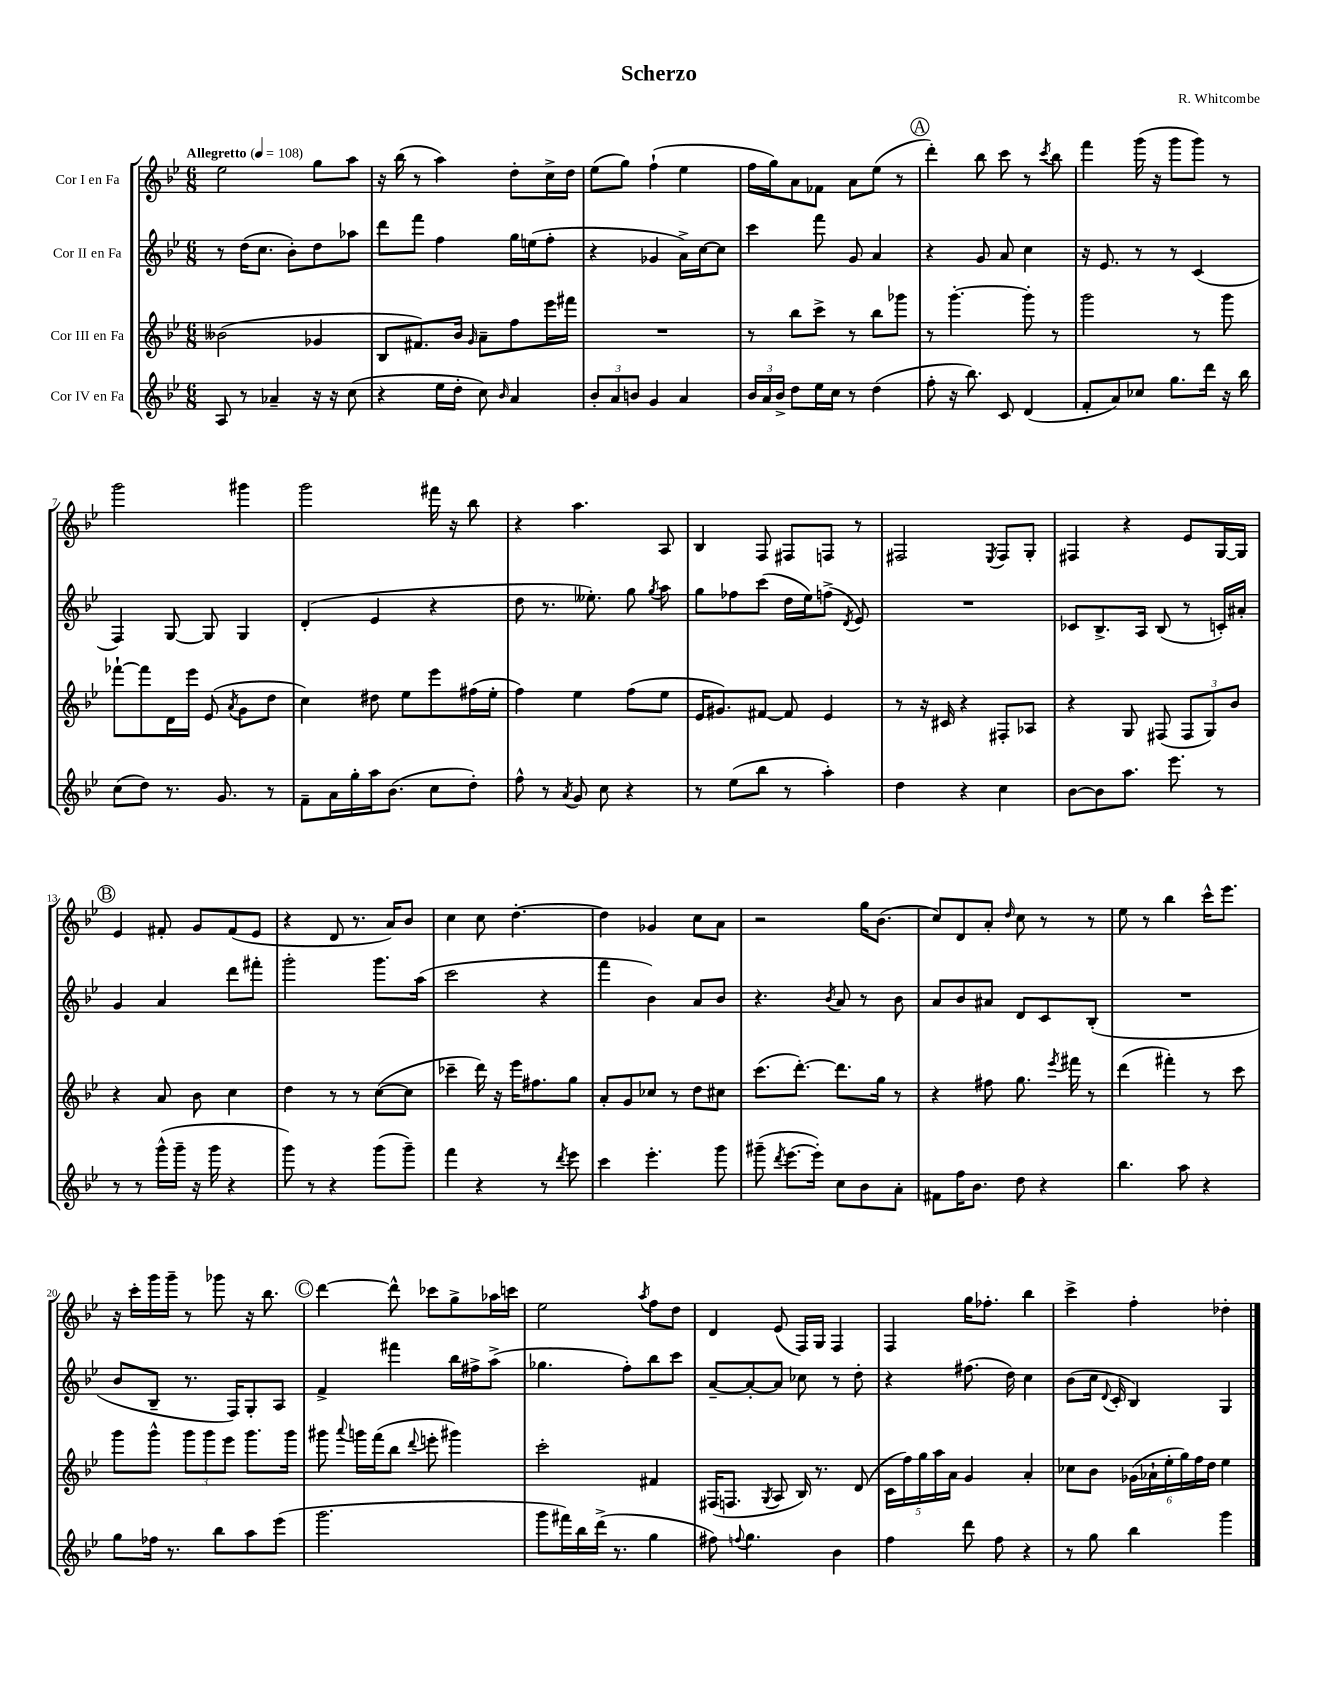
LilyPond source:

\header { title = "Scherzo" composer = "R. Whitcombe" }
<<
\new StaffGroup <<
\new Staff = "s0" \with { instrumentName = "Cor I en Fa" } {
    \clef treble \key bes \major \numericTimeSignature \time 6/8 \tempo "Allegretto" 4 = 108
    \autoBeamOff ees''2 g''8[ a''8] |
    r16 bes''16( r8 a''4) d''8[-. c''16-> d''16] |
    ees''8[( g''8]) f''4-!( ees''4 |
    f''16[ g''16) a'8 fes'8] a'8[ ees''8]( r8 |
    \mark \markup { \circle "A" } d'''4-.) bes''8 c'''8 r8 \acciaccatura { c'''8 } bes''8 |
    f'''4 g'''16( r16 g'''8[ g'''8]) r8 |
    g'''2 gis'''4 |
    g'''2 fis'''16 r16 bes''8 |
    r4 a''4. a8 |
    bes4 f8 fis8[ f8] r8 |
    fis2 \acciaccatura { ees8 } fis8[ g8]-. |
    fis4 r4 ees'8[ g16~ g16] |
    \mark \markup { \circle "B" } ees'4 fis'8-. g'8[ fis'8( ees'8] |
    r4 d'8 r8. a'16[) bes'8] |
    c''4 c''8 d''4.~-. |
    d''4 ges'4 c''8[ a'8] |
    r2 g''16[ bes'8.]( |
    c''8[) d'8 a'8]-. \grace { d''16 } c''8 r8 r8 |
    ees''8 r8 bes''4 c'''16[-^ ees'''8.] |
    r16 c'''16[-. g'''16 g'''16]-- r8 ges'''8 r16 bes''8. |
    \mark \markup { \circle "C" } d'''4~ d'''8-^ ces'''8[ g''8-> aes''16 c'''16] |
    ees''2 \acciaccatura { a''8 } f''8[ d''8] |
    d'4 ees'8( f16[) g16] f4 |
    f4 g''16[ fes''8.]-. bes''4 |
    c'''4-> f''4-. des''4-. \bar "|." |
}
\new Staff = "s1" \with { instrumentName = "Cor II en Fa" } {
    \clef treble \key bes \major \numericTimeSignature \time 6/8
    \autoBeamOff r8 d''16[( c''8.] bes'8[-.) d''8 aes''8] |
    d'''8[ f'''8] f''4 g''16[ e''16( f''8]-. |
    r4 ges'4 a'16[->) c''16~ c''8] |
    c'''4 f'''8 g'8 a'4 |
    \mark \markup { \circle "A" } r4 g'8 a'8 c''4 |
    r16 ees'8. r8 r8 c'4( |
    f4) g8~ g8 g4 |
    d'4-.( ees'4 r4 |
    d''8 r8. eeses''8.-.) g''8 \acciaccatura { g''8 } a''8 |
    g''8[ fes''8 c'''8]( d''16[ ees''16) f''8]->( \acciaccatura { d'8 } ees'8) |
    R2. |
    ces'8[ bes8.-> a16] bes8( r8 c'16[-.) ais'16]-. |
    \mark \markup { \circle "B" } g'4 a'4 d'''8[ fis'''8]-. |
    g'''2-. g'''8.[ a''16]( |
    c'''2 r4 |
    f'''4 bes'4) a'8[ bes'8] |
    r4. \acciaccatura { bes'8 } a'8 r8 bes'8 |
    a'8[ bes'8 ais'8] d'8[ c'8 bes8]-.( |
    R2. |
    bes'8[ bes8]-- r8. f16[) g8-. a8] |
    \mark \markup { \circle "C" } f'4-> fis'''4 bes''16[ fis''16-> a''8]->( |
    ges''4. f''8[-.) bes''8 c'''8] |
    a'8[~-- a'8~-. a'8] ces''8 r8 d''8-. |
    r4 fis''8.( d''16) c''4 |
    bes'8[( c''16] \appoggiatura { d'8 } c'16-. bes4) g4 \bar "|." |
}
\new Staff = "s2" \with { instrumentName = "Cor III en Fa" } {
    \clef treble \key bes \major \numericTimeSignature \time 6/8
    \autoBeamOff beses'2( ges'4 |
    bes8[ fis'8.) bes'16] \grace { g'16 } a'8[-- f''8 ees'''16 fis'''16] |
    R2. |
    r8 bes''8[ c'''8]-> r8 bes''8[ ges'''8] |
    \mark \markup { \circle "A" } r8 g'''4.~-. g'''8-. r8 |
    g'''2 r8 g'''8 |
    fes'''8[~-! fes'''8 d'16 ees'''16] ees'8( \acciaccatura { a'8 } g'8[ d''8] |
    c''4) dis''8 ees''8[ ees'''8 fis''16( ees''16]-. |
    f''4) ees''4 f''8[( ees''8] |
    ees'16[ gis'8.) fis'8]~ fis'8 ees'4 |
    r8 r16 cis'16 r4 fis8[-. aes8] |
    r4 g8 fis8( \tuplet 3/2 { fis8[ g8) bes'8] } |
    \mark \markup { \circle "B" } r4 a'8 bes'8 c''4 |
    d''4 r8 r8 c''8[~( c''8] |
    ces'''4-- d'''16) r16 ees'''16[ fis''8. g''8] |
    a'8[-. g'8 ces''8] r8 d''8[ cis''8] |
    c'''8.[( d'''8.]~-.) d'''8.[ g''16] r8 |
    r4 fis''8 g''8. \acciaccatura { ees'''8 } fis'''16 r8 |
    d'''4( fis'''4-.) r8 c'''8 |
    g'''8[ g'''8]-^ \tuplet 3/2 { g'''8[ g'''8 ees'''8] } g'''8.[ g'''16] |
    \mark \markup { \circle "C" } gis'''8 \appoggiatura { a'''8 } g'''16[ f'''16( bes''8] \appoggiatura { d'''8 } e'''8-. gis'''4) |
    c'''2-. fis'4 |
    fis16[( f8.] \acciaccatura { g8 } a8 bes16) r8. d'8( |
    \tuplet 5/4 { c'16[ f''16) g''16 a''16 a'16] } g'4 a'4-. |
    ces''8[ bes'8] \tuplet 6/4 { ges'16[( aes'16-! ees''16-. g''16) f''16 d''16] } ees''4 \bar "|." |
}
\new Staff = "s3" \with { instrumentName = "Cor IV en Fa" } {
    \clef treble \key bes \major \numericTimeSignature \time 6/8
    \autoBeamOff a8 r8 aes'4-- r16 r16 c''8( |
    r4 ees''16[ d''16]-. c''8) \grace { bes'16 } a'4 |
    \tuplet 3/2 { bes'8[-. a'8 b'8] } g'4 a'4 |
    \tuplet 3/2 { bes'16[ a'16 bes'16]-> } d''8[ ees''16 c''16] r8 d''4( |
    \mark \markup { \circle "A" } f''8-. r16 bes''8.) c'8 d'4( |
    f'8[-. a'8) ces''8] g''8.[ d'''16] r16 bes''16 |
    c''8[( d''8]) r8. g'8. r8 |
    f'8[-- a'16 g''16-. a''16 bes'8.]( c''8[ d''8]-.) |
    f''8-^ r8 \acciaccatura { a'8 } g'8 c''8 r4 |
    r8 ees''8[( bes''8] r8 a''4-.) |
    d''4 r4 c''4 |
    bes'8[~ bes'8 a''8.] ees'''8. r8 |
    \mark \markup { \circle "B" } r8 r8 g'''16[-^( g'''16]-- r16 g'''16 r4 |
    g'''8) r8 r4 g'''8[( g'''8]--) |
    f'''4 r4 r8 \acciaccatura { d'''8 } ees'''8 |
    c'''4 ees'''4.-. g'''8 |
    gis'''8--( \acciaccatura { d'''8 } ees'''8.[~ ees'''16]-.) c''8[ bes'8 a'8]-. |
    fis'8[ f''16 bes'8.] d''8 r4 |
    bes''4. a''8 r4 |
    g''8[ fes''16] r8. bes''8[ a''8 ees'''8]( |
    \mark \markup { \circle "C" } g'''2. |
    g'''8[ fis'''16) bes''16 d'''16]->( r8. g''4 |
    fis''8) \appoggiatura { f''8 } g''4. bes'4 |
    f''4 d'''8 f''8 r4 |
    r8 g''8 bes''4 g'''4 \bar "|." |
}
>>
>>
